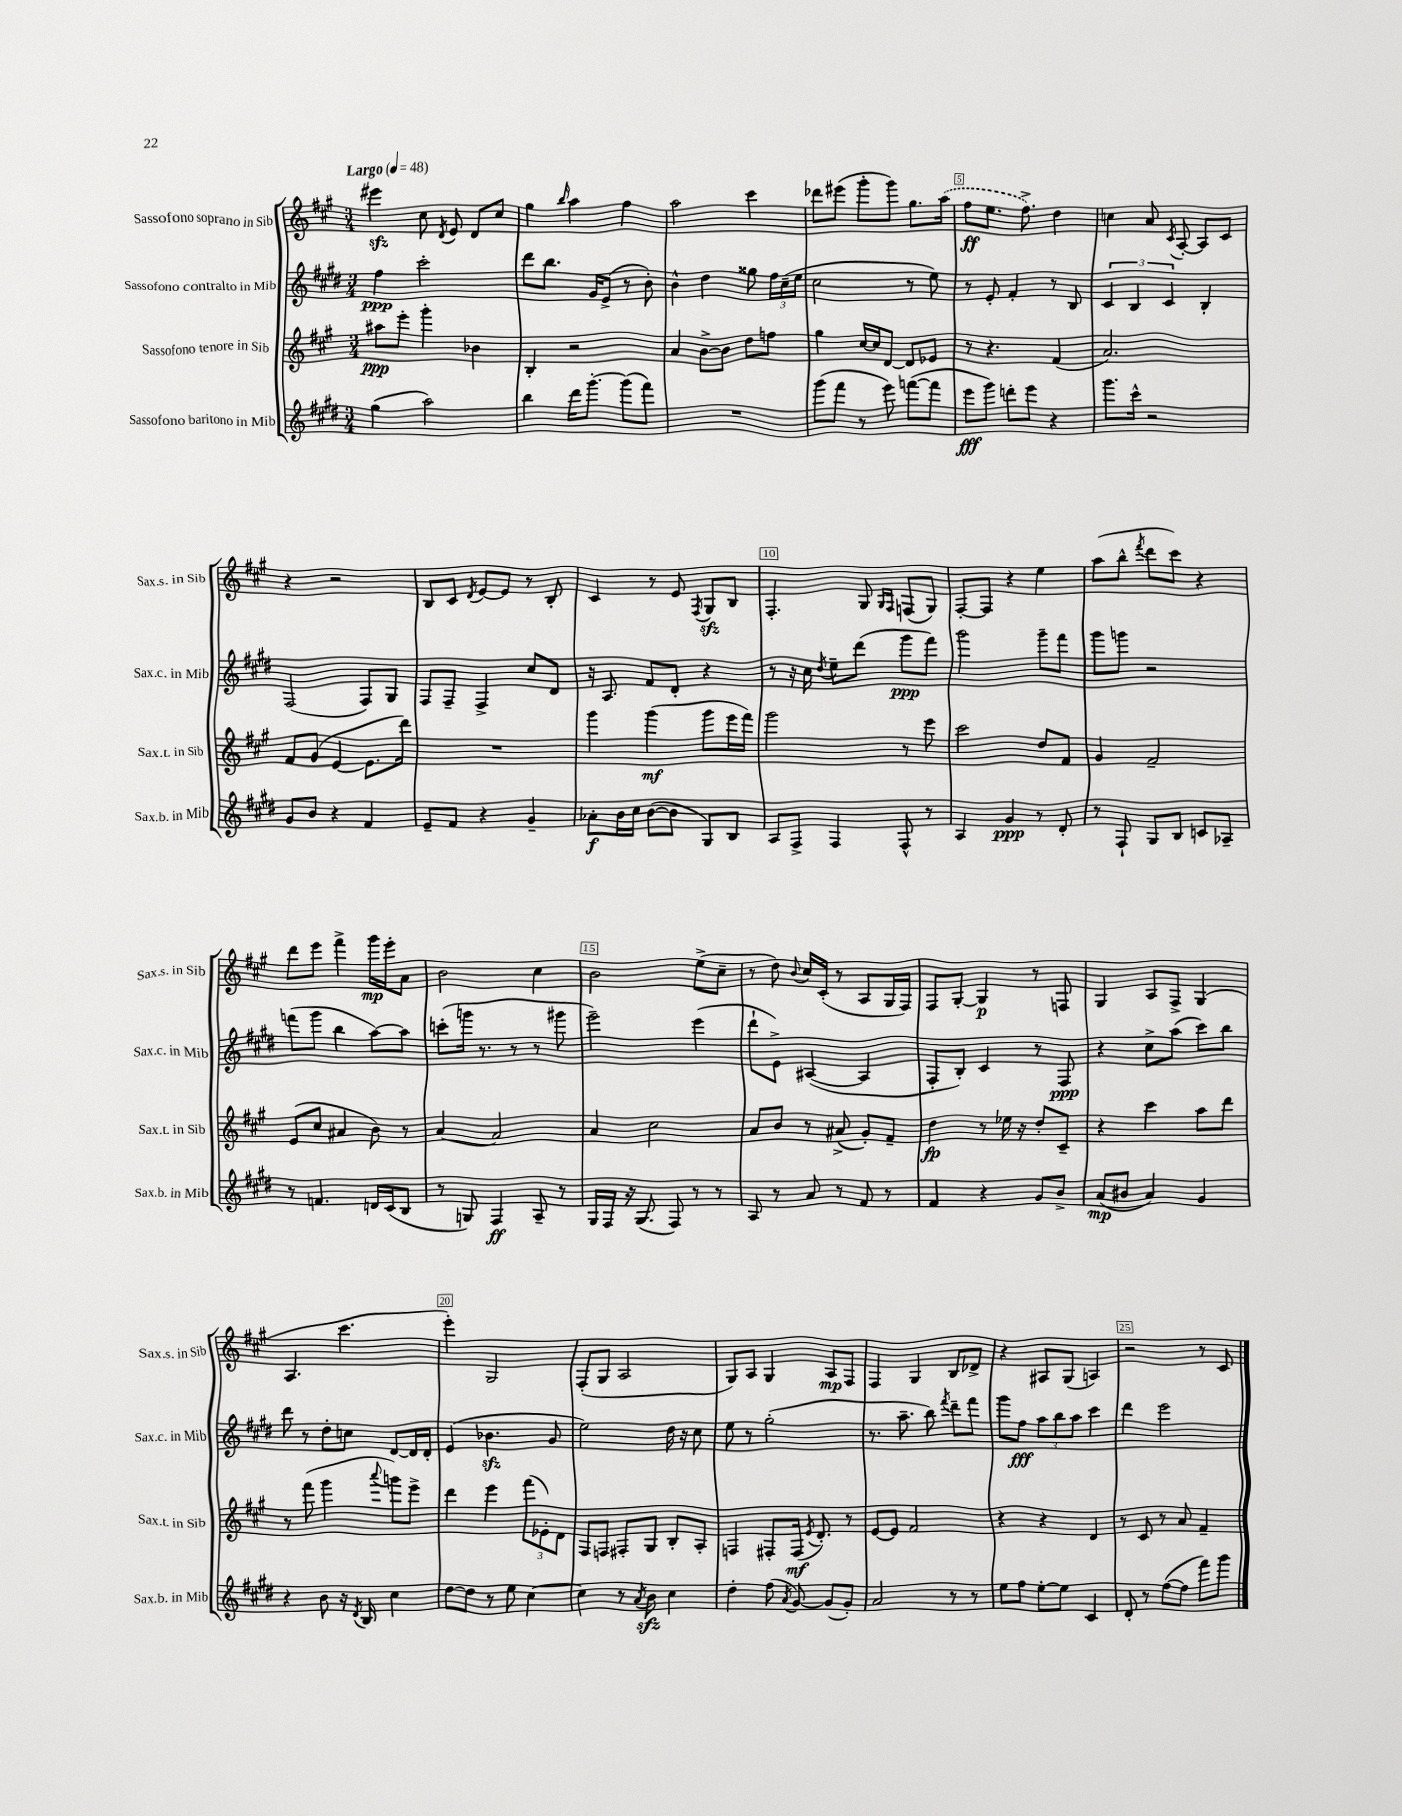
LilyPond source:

<<
\new StaffGroup <<
\new Staff = "s0" \with { instrumentName = "Sassofono soprano in Sib" shortInstrumentName = "Sax.s. in Sib" } {
    \clef treble \key a \major \numericTimeSignature \time 3/4 \tempo "Largo" 4 = 48
    \autoBeamOff eis'''4\sfz cis''8 \acciaccatura { d'8 } e'8 d'8[ cis''8] |
    gis''4 \grace { b''16 } a''4 fis''4 |
    a''2 cis'''4 |
    des'''8[ eis'''8]( gis'''8[-. gis'''8]) gis''8.[ \once \slurDashed a''16]( |
    fis''8[\ff e''8.] fis''8.->) d''4 |
    c''4 a'8 \acciaccatura { cis'8 } a8~-. a8[ cis'8] |
    r4 r2 |
    b8[ cis'8] \acciaccatura { d'8 } e'8[~ e'8] r8 b8-. |
    cis'4 r8 e'8 \acciaccatura { fis8 } gis8[\sfz b8] |
    fis4.-. gis8 \grace { gis16[ fis16] } f8[( gis8]) |
    fis8[~-. fis8] r4 e''4 |
    a''8[( b''8]-^ \acciaccatura { fis'''8 } d'''8[ cis'''8]) r4 |
    d'''8[ e'''8] fis'''4-> gis'''16[\mp e'''16-. a'8] |
    b'2 cis''4 |
    b'2 e''8[->( cis''8]-- |
    r8 d''8) \appoggiatura { b'8 } cis''16[ cis'16]-.( r8 a8[ gis16 fis16]) |
    fis8[ gis8]~-. gis4\p r8 f8 |
    gis4 a8[ fis8]-> gis4( |
    a4. cis'''4. |
    e'''4-.) gis2 |
    fis8[-.( gis8] a2 |
    gis8[) a8] gis4 a8[\mp fis8] |
    fis4 gis4 b8[ des'8]-> |
    r4 ais8[ gis8]( a4) |
    r2 r8 cis'8 \bar "|." |
}
\new Staff = "s1" \with { instrumentName = "Sassofono contralto in Mib" shortInstrumentName = "Sax.c. in Mib" } {
    \clef treble \key e \major \numericTimeSignature \time 3/4
    \autoBeamOff fis''4\ppp cis'''2-. |
    dis'''8[ b''8.] gis'16[ e'8]->( r8 b'8-.) |
    b'4-^ dis''4 gisis''8 \tuplet 3/2 { fis''16[ cis''16--( e''16] } |
    cis''2 r8 e''8) |
    r8 e'8-. fis'4-. r8 b8 |
    \tuplet 3/2 { cis'4 b4 cis'4 } b4-. |
    fis2( fis8[) gis8] |
    fis8[ fis8]-- fis4-> cis''8[ dis'8] |
    r16 a8. fis'8[ dis'8]-. r4 |
    r8 r16 cis''16 \acciaccatura { dis''8 } e''8[-- dis'''8]( gis'''8[\ppp fis'''8]) |
    gis'''2 gis'''8[-- fis'''8] |
    gis'''8[ g'''8] r2 |
    f'''8[( gis'''8] b''4 a''8[~) a''8] |
    c'''8[-.( g'''16] r8. r8 r8 gis'''8 |
    e'''2--) e'''4( |
    dis'''8[-! e'8]->) ais4~( ais4 |
    fis8[-. b8]-.) cis'4 r8 fis8\ppp |
    r4 cis''8[-> a''8]( cis'''8[) b''8] |
    dis'''8 r8 dis''8[-. c''8] dis'8[~ dis'16 dis'16]-. |
    e'4( bes'4.\sfz gis'8 |
    e''2) dis''16 r16 cis''8 |
    e''8 r8 gis''2-.( |
    r8. a''8.-- b''8) \acciaccatura { fis'''8 } dis'''8[-- fis'''8] |
    gis'''8[ fis''8]\fff \tuplet 3/2 { a''8[ b''8 a''8] } cis'''4 |
    dis'''4 e'''2 \bar "|." |
}
\new Staff = "s2" \with { instrumentName = "Sassofono tenore in Sib" shortInstrumentName = "Sax.t. in Sib" } {
    \clef treble \key a \major \numericTimeSignature \time 3/4
    \autoBeamOff ais''8[\ppp e'''8]-. gis'''4-. bes'4 |
    b4-. r2 |
    a'4 b'8[~-> b'8] d''8[ f''8] |
    gis''4 cis''16[~ cis''16 d'8]~ d'8[ ees'8] |
    r8 r4. fis'4( |
    a'2.) |
    fis'8[ gis'8]( e'4~ e'8.[ d'''16]) |
    R2. |
    gis'''4 gis'''4\mf( gis'''8[ e'''16 fis'''16]) |
    gis'''2 r8 e'''8 |
    cis'''2 d''8[ fis'8] |
    gis'4 fis'2-- |
    e'8[( cis''8] ais'4 b'8) r8 |
    a'4~ a'2 |
    a'4 cis''2 |
    a'8[ b'8] r8 ais'8->( gis'8[-.) fis'8]-- |
    d''4\fp r8 ees''16 r16 d''8[-. cis'8]-- |
    r4 cis'''4 a''8[ d'''8] |
    r8 fis'''8( gis'''4 \appoggiatura { a'''8 } g'''8[) e'''8]-> |
    d'''4 e'''4 \tuplet 3/2 { fis'''8[( ees'8-.) d'8] } |
    fis8[ f8] fis8[-. gis8] b8[-. a8]-. |
    f4 fis8[-. fis16]\mf( \acciaccatura { e'8 } d'8.-.) r8 |
    e'8[~ e'8] fis'2 |
    r4 r4 d'4 |
    r8 cis'8 r8 a'8 fis'4-- \bar "|." |
}
\new Staff = "s3" \with { instrumentName = "Sassofono baritono in Mib" shortInstrumentName = "Sax.b. in Mib" } {
    \clef treble \key e \major \numericTimeSignature \time 3/4
    \autoBeamOff gis''4( a''2) |
    b''4 dis'''16[ gis'''8.]~-. gis'''8[( fis'''8]) |
    R2. |
    gis'''8[( fis'''8] r8 e'''8) f'''8[~( f'''8] |
    e'''8[\fff gis'''8]) d'''8[-. e'''8] r4 |
    gis'''8.[ cis'''16]-^ r2 |
    gis'8[ b'8] r4 fis'4 |
    e'8[-- fis'8] r4 gis'4-- |
    aes'8[-.\f b'16 cis''16] b'8[~( b'8] gis8[) b8] |
    a8[ fis8]-> fis4 fis8-^ r8 |
    a4 gis'4\ppp r8 dis'8-. |
    r8 fis8-! gis8[ b8] c'8[ aes8]-- |
    r8 f'4. d'16[ cis'16( b8] |
    r8 g8) fis4\ff a8-- r8 |
    gis16[ fis16] r16 gis8.( fis8) r8 r8 |
    a8 r8 a'8 r8 fis'8 r8 |
    fis'4 r4 gis'8[ b'8]-> |
    a'8[\mp( bis'8] a'4) gis'4 |
    r4 b'8 r16 \acciaccatura { dis'8 } b16 cis''4 |
    dis''8[~ dis''8] r8 e''8 cis''4~ |
    cis''4 r8 \acciaccatura { a'8 } b'8\sfz cis''4 |
    dis''4-. fis''8( \acciaccatura { a'8 } gis'8~) gis'8[( gis'8]-.) |
    a'2 r8 r8 |
    e''8[ fis''8] e''8[~-. e''8] cis'4 |
    dis'8-. r8 fis''8[~( fis''8] fis'''8[) gis'''8] \bar "|." |
}
>>
>>
\layout { \context { \Score \override BarNumber.break-visibility = ##(#f #t #t) barNumberVisibility = #(every-nth-bar-number-visible 5) \override BarNumber.stencil = #(make-stencil-boxer 0.1 0.3 ly:text-interface::print) } }
